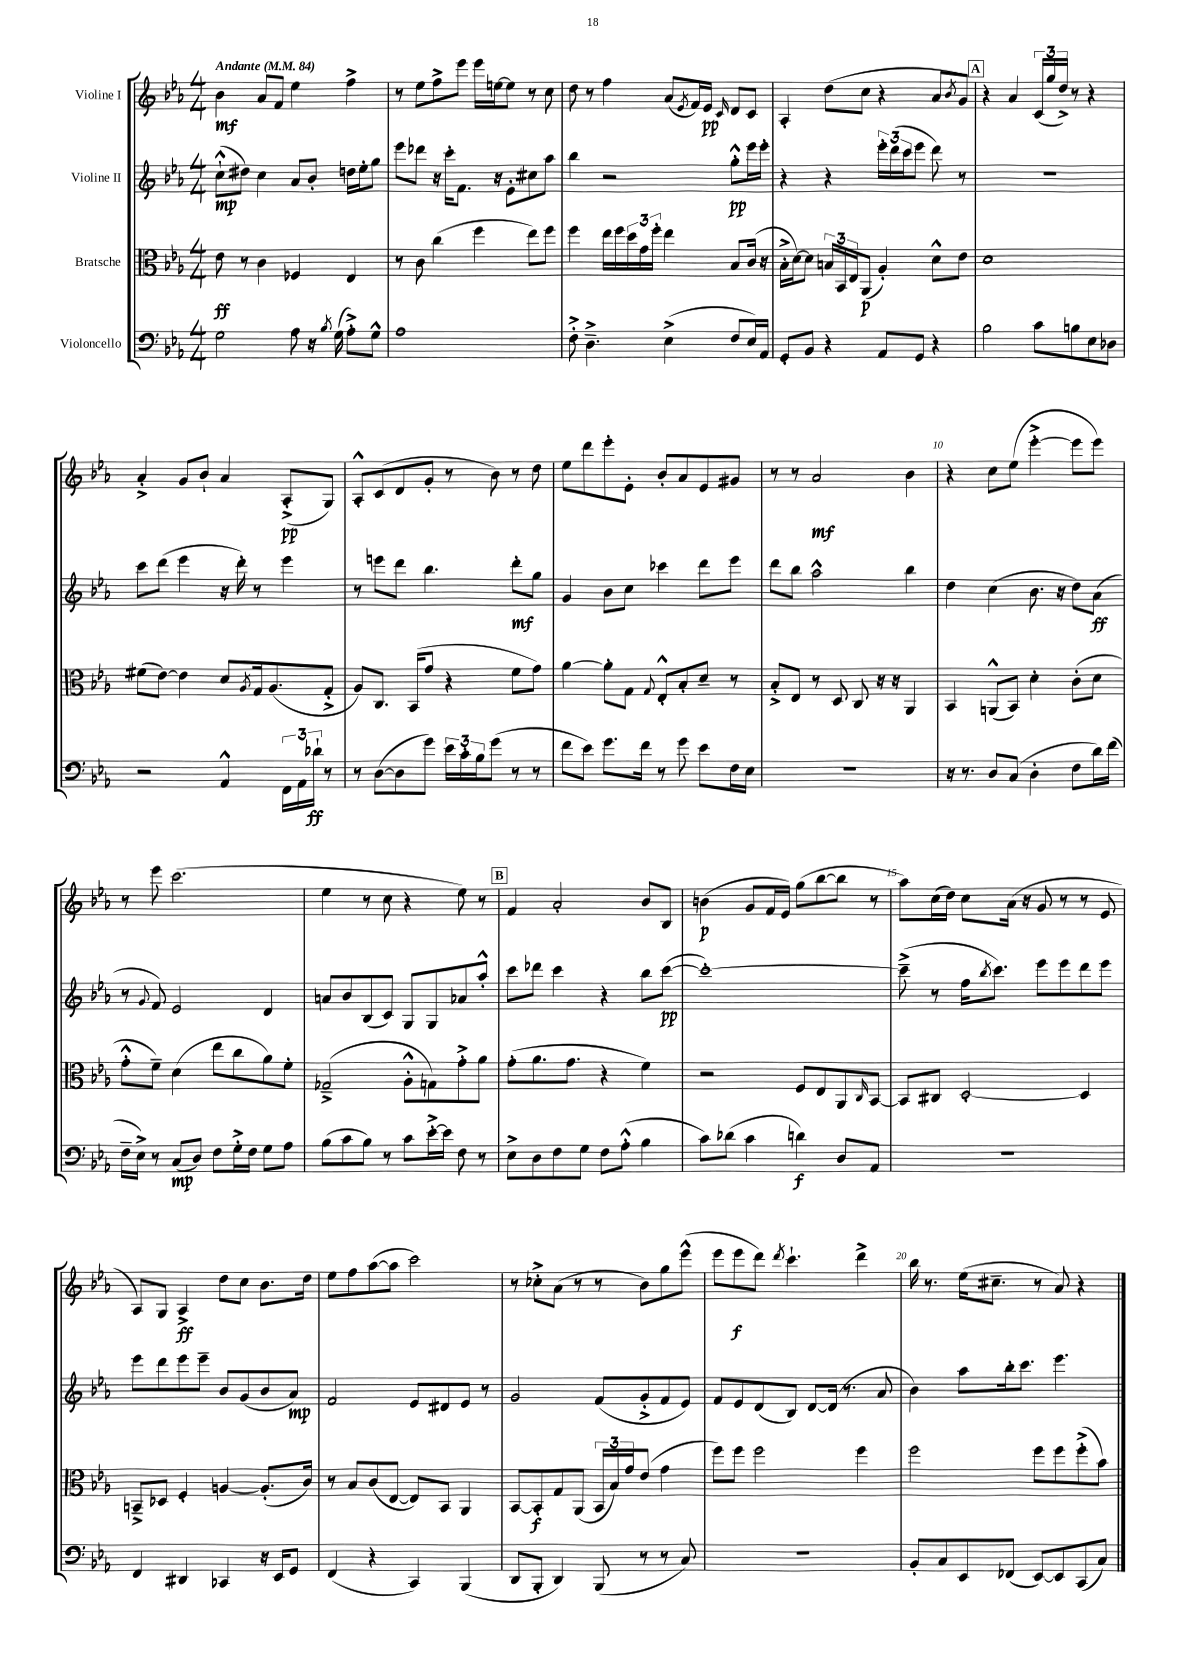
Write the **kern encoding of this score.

**kern	**kern	**kern	**kern
*staff4	*staff3	*staff2	*staff1
*clefF4	*clefC3	*clefG2	*clefG2
*k[b-e-a-]	*k[b-e-a-]	*k[b-e-a-]	*k[b-e-a-]
*M4/4	*M4/4	*M4/4	*M4/4
*MM84	*MM84	*MM84	*MM84
2G	8e-	(8cc`^^	4b-
.	8r	8dd#)	.
.	4c	4cc	8a-
.	.	.	8f
8A-	4F-	8a-	4ee-
16r	.	8b-'	.
8qB-	.	.	.
(16G	.	.	.
8A-'^)	4E-	16dd	4ff^
.	.	16ee-'	.
8G^^	.	8gg	.
=	=	=	=
1A-	8r	8eee-	8r
.	8c	8ddd-	8ee-
.	(4cc	16r	8ff^
.	.	16ccc'	.
.	.	8.f	8eee-
.	4ff	.	16eee-
.	.	16r	[16ee
.	.	8e-'	8ee]
.	8ee-)	8cc#	8r
.	8ff	8aa-	8cc
=	=	=	=
8F'^	4ff	4bb-	8dd
4.D~^	.	.	8r
.	16ee-	2r	4ff
.	16ff	.	.
.	24dd	.	.
.	24g	.	.
.	24ff'	.	.
(4E-^	4ee-	.	(8a-
.	.	.	8qe-
.	.	.	16f)
.	.	.	16e-
.	.	.	16qqc
8F	8B-	8gg'^^	8d
16E-)	(16c	16eee-	8c
16AA-	16r	16eee-'	.
=	=	=	=
8GG'	16B-'^	4r	4A-'
.	[16d)	.	.
8BB-	8d]	.	.
4r	24B	4r	(8dd
.	24BB-	.	.
.	24E-	.	.
.	(8AA-	.	8cc
8AA-	4A-')	24eee-'	4r
.	.	(24ddd	.
.	.	24ccc	.
8GG	.	8eee-	.
4r	8d^^	8ddd)	8a-
.	.	.	8qb-
.	8e-	8r	8g)
=	=	=	=
2B-	1d	1r	4r
.	.	.	4a-
8c	.	.	(24c
.	.	.	24gg
.	.	.	24dd^)
8B	.	.	8r
8E-	.	.	4r
8D-	.	.	.
=	=	=	=
2r	(8f#	8ccc	4a-'^
.	[8e-)	(8ddd	.
.	4e-]	4eee-	8g
.	.	.	8b-`
4AA-^^	8d	16r	4a-
.	.	16ddd')	.
.	8qA-	.	.
.	16G	8r	.
.	(8.A-	.	.
24FF	.	4eee-	(8A-'^
24AA-	.	.	.
24d-`	.	.	.
8r	8G'^	.	8G)
=	=	=	=
8r	8A-)	8r	8A-'^^
([8D	8.C	8eee	(8c
8D]	.	8ddd	8d
.	(16BB-	.	.
8g)	8g	4.bb-	8g'
24e-	4r	.	8r
24c'	.	.	.
24B-	.	.	.
(8g	.	.	8b-)
8r	8f	8ddd'	8r
8r	8g)	8gg	8dd
=	=	=	=
8f	[4a-	4g	8ee-
8e-)	.	.	8ddd
8.g	8a-']	8b-	8eee-'
.	8G	8cc	8e-'
16f	.	.	.
.	8qqG	.	.
8r	8E-'^^	4ccc-	8b-'
8g	8B-'	.	8a-
8e-	8d~	8ddd	8e-
16F	8r	8eee-	8g#
16E-	.	.	.
=	=	=	=
1r	8B-'^	8ddd	8r
.	8E-	8bb-	8r
.	8r	2aa-^^	2a-
.	8D	.	.
.	8C	.	.
.	16r	.	.
.	16r	.	.
.	4AA-	4bb-	4b-
=	=	=	=
16r	4BB-	4dd	4r
8.r	.	.	.
8D	(8AA^^	(4cc	8cc
(8C	8BB-)	.	(8ee-
4D'	4d'	8.b-	[4eee-'^
.	.	16r	.
8F	(8c'	8dd)	8eee-]
16d)	8d	(8a-	8eee-)
(16f	.	.	.
=	=	=	=
16F~	8g'^^	8r	8r
16E-^)	.	.	.
.	.	8qqg	.
8r	8f~)	8f)	8eee-
(8C	(4d	2e-	(2.ccc
8D)	.	.	.
8F	8ee-	.	.
16G'^	8cc	.	.
16F	.	.	.
8G	8a-)	4d	.
8A-	8f'	.	.
=	=	=	=
(8B-	(2G-~^	8a	4ee-
8c	.	8b-	.
8B-)	.	(8B-	8r
8r	.	8c)	8cc
8c	8A-'^^	8G	4r
[16e-'^	8G)	8G	.
16e-]	.	.	.
8F	8g'^	8a-	8ee-)
8r	8a-	8aa-'^^	8r
=	=	=	=
8E-^	(8g'	8ccc	4f
8D	8.a-	8ddd-	.
8F	.	4ccc	2a-'
.	8.g	.	.
8G	.	.	.
8F	4r	4r	.
(8A-'^^	.	.	.
4B-	4f)	8bb-	8b-
.	.	([8ccc	8B-
=	=	=	=
8c)	2r	1ccc'_)	(4b
(8d-	.	.	.
4c	.	.	8g
.	.	.	16f
.	.	.	16e-)
4d)	8F	.	(8gg
.	8E-	.	[8bb-
8D	8AA-	.	8bb-]
.	16qqC	.	.
8AA-	[8BB-	.	8r
=	=	=	=
1r	8BB-]	(8ccc~^]	8aa-)
.	8C#	8r	(16cc
.	.	.	16dd)
.	[2D'	16ff	8cc
.	.	8qbb-	.
.	.	8.ccc)	.
.	.	.	(16a-
.	.	.	16r
.	.	8eee-	8g
.	.	8eee-	8r
.	4D]	8ddd	8r
.	.	8eee-	8e-
=	=	=	=
4FF	8BB~^	8eee-	8A-)
.	8D-	8ddd	8G
4DD#	4F'	8eee-	4A-^
.	.	8eee-~	.
4CC-	[4A	8b-	8dd
.	.	(8g	8cc
16r	(8.A']	8b-	8.b-
16EE-	.	.	.
8GG	.	8a-)	.
.	16c)	.	16dd
=	=	=	=
(4FF	8r	2f	8ee-
.	8B-	.	8ff
4r	(8c	.	([8aa-
.	[8E-	.	8aa-]
4CC)	8E-])	8e-	2ccc)
.	8BB-	8d#	.
(4BBB-	4AA-	8e-	.
.	.	8r	.
=	=	=	=
8DD	[8BB-	2g	8r
8BBB-'	8BB-']	.	8cc-'^
4DD)	8G	.	(8a-
.	(8AA-	.	8r
(8BBB-	24BB-	(8f	8r
.	24B-)	.	.
.	24g	.	.
8r	(8e-	8g'^	8b-)
8r	4g	8f	8gg
8C)	.	8e-)	(8eee-^^
=	=	=	=
1r	8ff)	8f	8eee-
.	8ff	8e-	8eee-
.	2ff	(8d	8ddd)
.	.	.	8qddd
.	.	8B-)	4.ccc`
.	.	[8d	.
.	.	(16d]	.
.	.	8.r	.
.	4ff	.	4ddd^
.	.	8a-	.
=	=	=	=
8BB-'	2ff	4b-)	16bb-
.	.	.	8.r
8C	.	.	.
8EE-	.	8aa-	(16ee-
.	.	.	8.cc#~
(8FF-	.	16bb-'	.
.	.	8.ccc	.
[8EE-)	8ff	.	8r
8EE-]	8ff	4.eee-	8a-)
(8CC	(8ff'^	.	4r
8C)	8b-)	.	.
==	==	==	==
*-	*-	*-	*-
